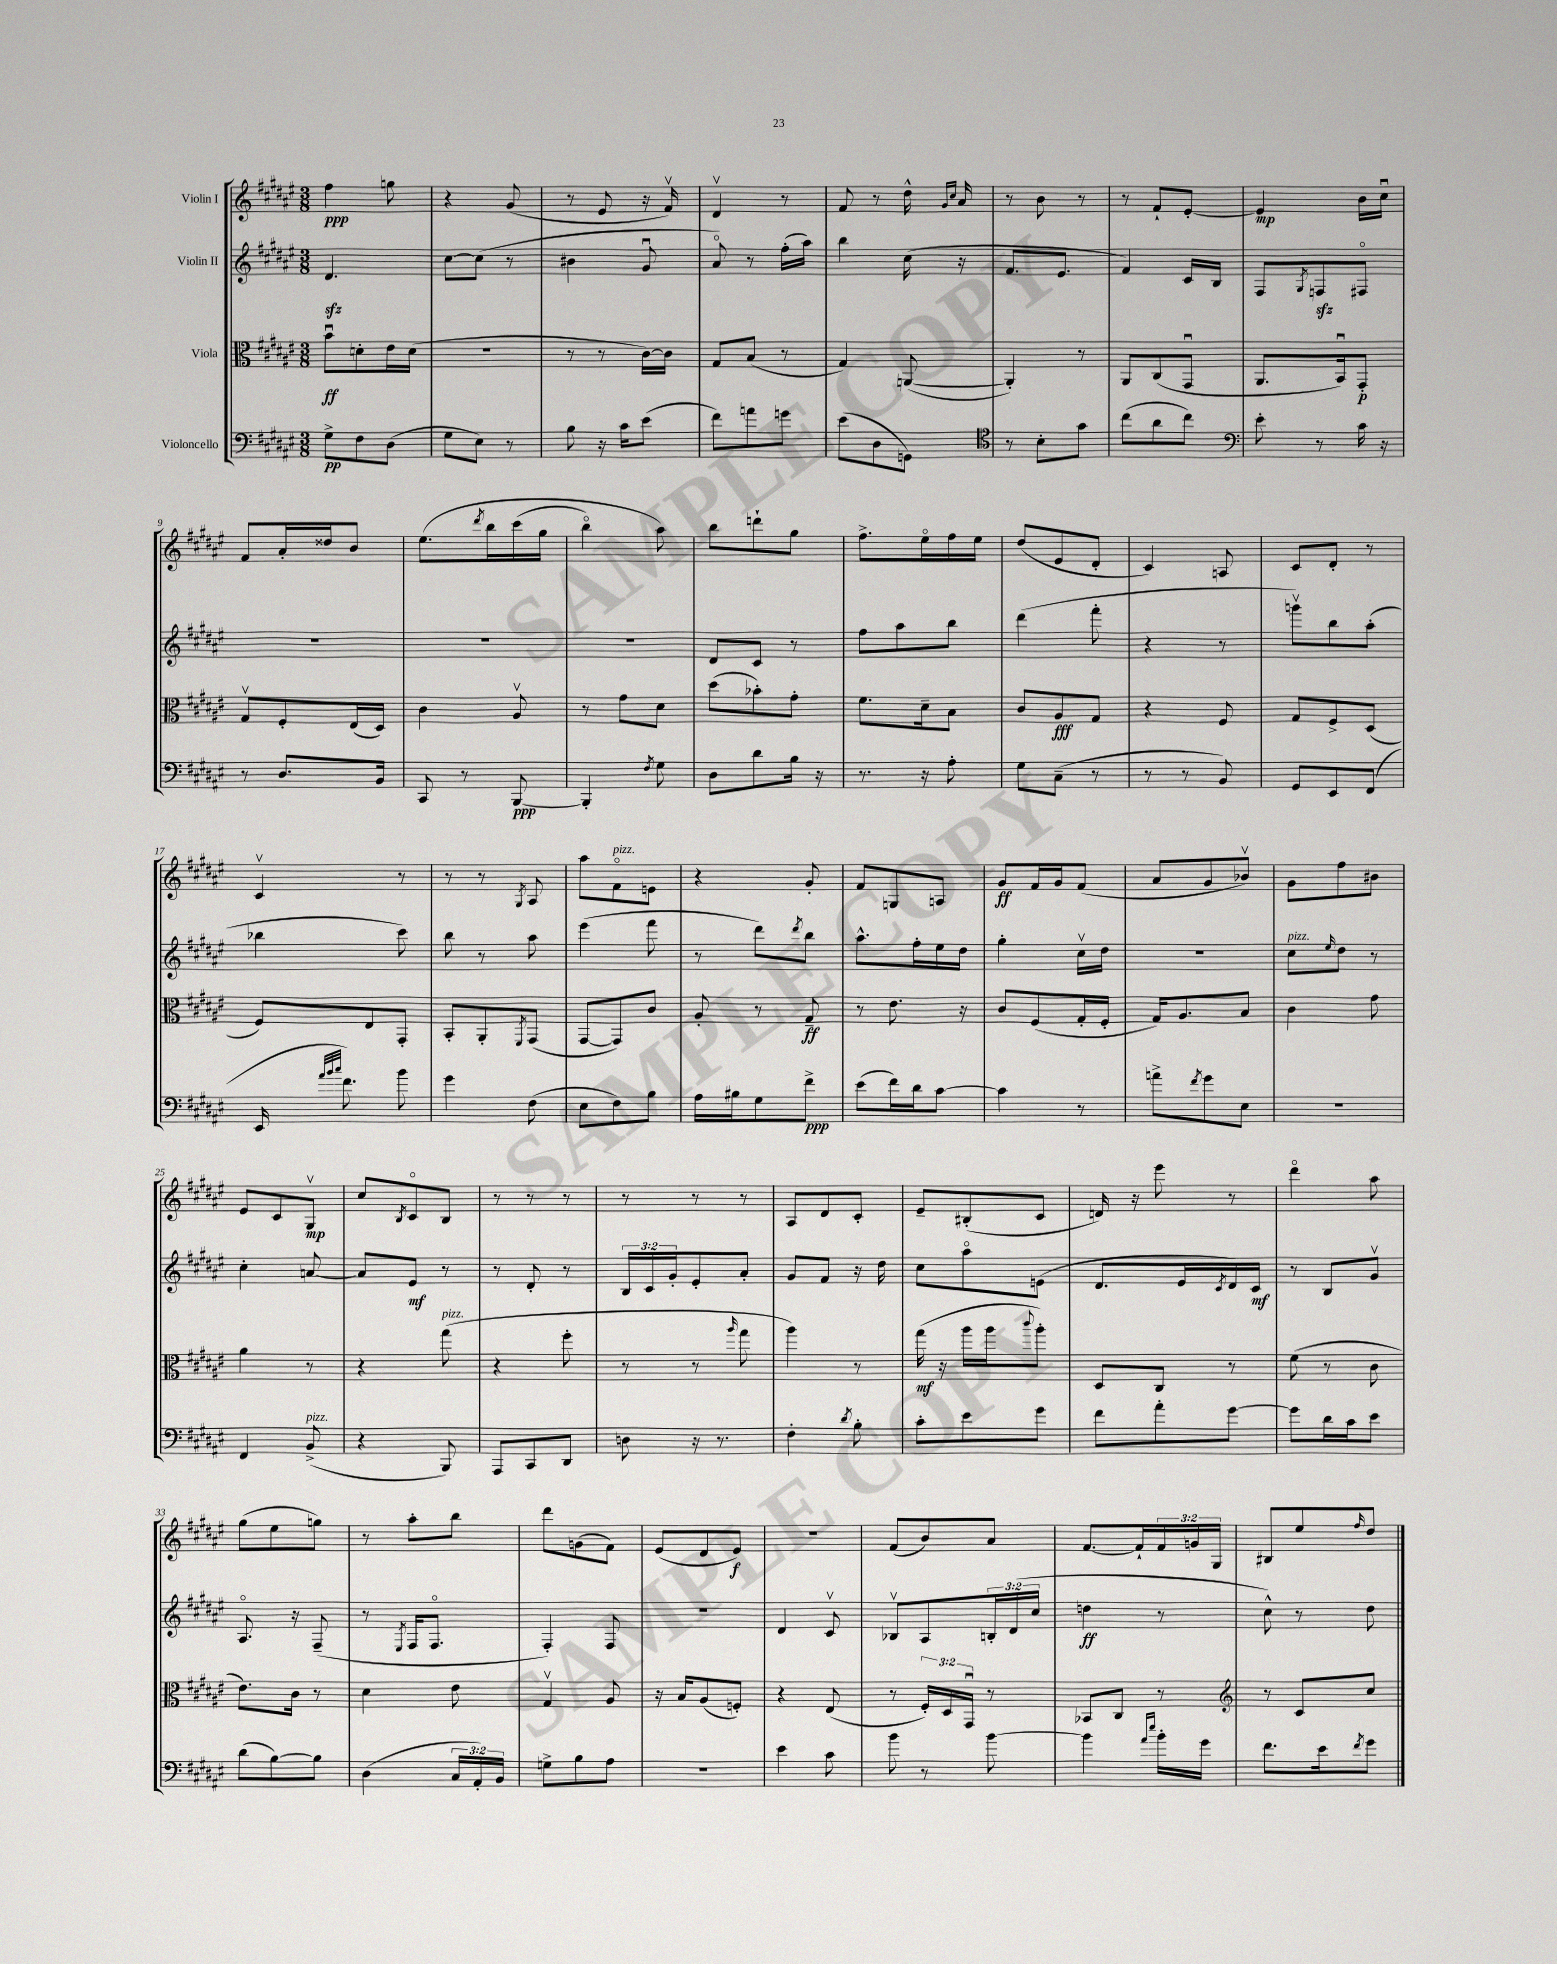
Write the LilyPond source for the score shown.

<<
\new StaffGroup <<
\new Staff = "s0" \with { instrumentName = "Violin I" } {
    \clef treble \key fis \major \numericTimeSignature \time 3/8 \override Staff.TupletNumber.text = #tuplet-number::calc-fraction-text
    fis''4\ppp g''8 |
    r4 gis'8( |
    r8 eis'8 r16 fis'16\upbow) |
    dis'4\upbow r8 |
    fis'8 r8 dis''16-^ \grace { gis'16 cis''16 } ais'16 |
    r8 b'8 r8 |
    r8 fis'8-! eis'8~-. |
    eis'4\mp b'16 cis''16\downbow |
    fis'8 ais'16-. disis''16 b'8 |
    eis''8.\( \acciaccatura { dis'''8 } b''16 cis'''16( gis''16 |
    b''4\flageolet) ais''8\) |
    b''8 d'''8-! gis''8 |
    fis''8.-> eis''16\flageolet fis''16 eis''16 |
    dis''8( eis'8 dis'8-. |
    cis'4) a8 |
    cis'8 dis'8-. r8 |
    cis'4\upbow r8 |
    r8 r8 \acciaccatura { gis8 } ais8 |
    ais''8 fis'8\flageolet^\markup { \italic "pizz." } e'8 |
    r4 gis'8-. |
    fis'8 g8 a8 |
    gis'8\ff fis'16 gis'16 fis'8( |
    ais'8 gis'8 bes'8\upbow) |
    gis'8 fis''8 bis'8 |
    eis'8 cis'8 gis8\upbow\mp |
    cis''8 \acciaccatura { b8 } cis'8\flageolet b8 |
    r8 r8 r8 |
    r8 r8 r8 |
    ais8 dis'8 cis'8-. |
    eis'8-- bis8-.( cis'8 |
    d'16) r16 eis'''8 r8 |
    dis'''4\flageolet ais''8 |
    gis''8( eis''8 g''8) |
    r8 ais''8-. b''8 |
    dis'''8 g'8( fis'8) |
    eis'8( dis'8 eis'8\f) |
    R4. |
    fis'8( b'8) ais'8 |
    fis'8.~ fis'16-! \tuplet 3/2 { fis'16 g'16 gis16 } |
    bis8 eis''8 \grace { fis''16 } dis''8 \bar "|." |
}
\new Staff = "s1" \with { instrumentName = "Violin II" } {
    \clef treble \key fis \major \numericTimeSignature \time 3/8 \override Staff.TupletNumber.text = #tuplet-number::calc-fraction-text
    dis'4.\sfz |
    cis''8~ cis''8( r8 |
    bis'4 gis'8\downbow |
    ais'8\flageolet) r8 fis''16-.( ais''16) |
    b''4 cis''16( r16 |
    fis'8. eis'8. |
    fis'4) cis'16 b16 |
    fis8 \acciaccatura { gis8 } f8\sfz fis8\flageolet |
    R4. |
    R4. |
    R4. |
    dis'8 cis'8 r8 |
    fis''8 ais''8 b''8 |
    dis'''4( fis'''8-. |
    r4 r8 |
    g'''8\upbow) b''8 ais''8-.( |
    bes''4 cis'''8) |
    b''8 r8 ais''8 |
    eis'''4( fis'''8 |
    r8 dis'''8) \acciaccatura { dis'''8 } b''8 |
    ais''8.-^ fis''16-. eis''16 dis''16 |
    gis''4-. cis''16\upbow dis''16 |
    r4. |
    cis''8^\markup { \italic "pizz." } \grace { eis''16 } dis''8 r8 |
    cis''4-. a'8~ |
    a'8 eis'8\mf r8 |
    r8 dis'8-. r8 |
    \tuplet 3/2 { b16 cis'16 gis'16-. } eis'8-. ais'8-. |
    gis'8 fis'8 r16 dis''16 |
    cis''8 ais''8\flageolet e'8( |
    dis'8. eis'16 \acciaccatura { cis'8 } dis'16) cis'16\mf |
    r8 b8 gis'8\upbow |
    ais8.\flageolet r16 fis8--( |
    r8 \acciaccatura { eis8 } fis16 fis8.\flageolet |
    fis4-.) fis8 |
    R4. |
    dis'4 cis'8\upbow |
    bes8\upbow ais8 \tuplet 3/2 { b16-. dis'16( cis''16 } |
    d''4\ff r8 |
    cis''8-^) r8 dis''8 \bar "|." |
}
\new Staff = "s2" \with { instrumentName = "Viola" } {
    \clef alto \key fis \major \numericTimeSignature \time 3/8 \override Staff.TupletNumber.text = #tuplet-number::calc-fraction-text
    b'8\downbow\ff d'8-. eis'16 d'16( |
    R4. |
    r8 r8 cis'16~) cis'16 |
    gis8 b8( r8 |
    gis4) a,8~( |
    a,4-.) r8 |
    ais,8 cis8( gis,8\downbow |
    ais,8. b,16\downbow) gis,8-.\p |
    gis8\upbow fis8-. eis16( dis16) |
    cis'4 ais8\upbow |
    r8 gis'8 dis'8 |
    dis''8( bes'8-.) gis'8-. |
    fis'8. dis'16-- b8 |
    cis'8 ais8\fff gis8 |
    r4 fis8 |
    gis8 fis8-> dis8( |
    fis8) eis8 gis,8-. |
    b,8-. ais,8-. \acciaccatura { fis,8 } gis,8( |
    gis,8~ gis,8) cis'8 |
    ais8-. r8 gis8--\ff |
    r8 eis'8. r16 |
    cis'8 fis8( gis16-. fis16-. |
    gis16) ais8. b8 |
    cis'4 gis'8 |
    ais'4 r8 |
    r4 gis''8^\markup { \italic "pizz." }( |
    r4 fis''8-. |
    r8 r8 \grace { ais''16 } gis''8 |
    ais''4) r8 |
    gis''16\mf( r16 ais''16 ais''16 \appoggiatura { cis'''8 } ais''8-.) |
    dis8 cis8 r8 |
    fis'8( r8 cis'8 |
    eis'8.) cis'16 r8 |
    dis'4 eis'8 |
    gis4\upbow ais8 |
    r16 b16 ais8( f8-.) |
    r4 eis8( |
    r8 \tuplet 3/2 { fis16-.) dis16 gis,16\downbow } r8 |
    bes,8 cis8 r8 |
    \clef treble r8 cis'8 cis''8 \bar "|." |
}
\new Staff = "s3" \with { instrumentName = "Violoncello" } {
    \clef bass \key fis \major \numericTimeSignature \time 3/8 \override Staff.TupletNumber.text = #tuplet-number::calc-fraction-text
    gis8->\pp fis8 dis8( |
    gis8 eis8) r8 |
    b8 r16 cis'16 eis'8( |
    fis'8) a'8 g'8 |
    eis'8( dis8 g,8) |
    \clef tenor r8 b8-. gis'8 |
    cis''8( ais'8 cis''8) |
    \clef bass eis'8-. r8 cis'16 r16 |
    r8 dis8. b,16 |
    cis,8 r8 b,,8~\ppp |
    b,,4-. \acciaccatura { fis8 } gis8 |
    dis8 dis'8 b16 r16 |
    r8. r16 ais8-. |
    gis8 cis8--( r8 |
    r8 r8 b,8) |
    gis,8 eis,8 fis,8( |
    eis,16 \grace { ais'32 b'32 cis''32 } fis'8.) b'8 |
    gis'4 fis8( |
    eis8 fis8) b8 |
    ais16 bis16 gis8 fis'8->\ppp |
    eis'8( fis'16) dis'16 cis'8~ |
    cis'4 r8 |
    a'8-> \acciaccatura { fis'8 } gis'8 eis8 |
    R4. |
    fis,4 b,8->^\markup { \italic "pizz." }( |
    r4 b,,8) |
    ais,,8 cis,8 dis,8 |
    d8 r16 r8. |
    fis4-. \acciaccatura { dis'8 } b8-. |
    cis'8-. eis'8 gis'8 |
    fis'8 ais'8-. gis'8~ |
    gis'8 dis'16 cis'16 eis'8 |
    dis'8( b8~) b8 |
    dis4( \tuplet 3/2 { cis16 ais,16-.) b,16 } |
    g8-> b8 ais8 |
    R4. |
    eis'4 cis'8 |
    b'8 r8 b'8~ |
    b'4 \grace { ais'16 eis''16 } b'16-. gis'16 |
    fis'8. eis'16 \acciaccatura { fis'8 } gis'8 \bar "|." |
}
>>
>>
